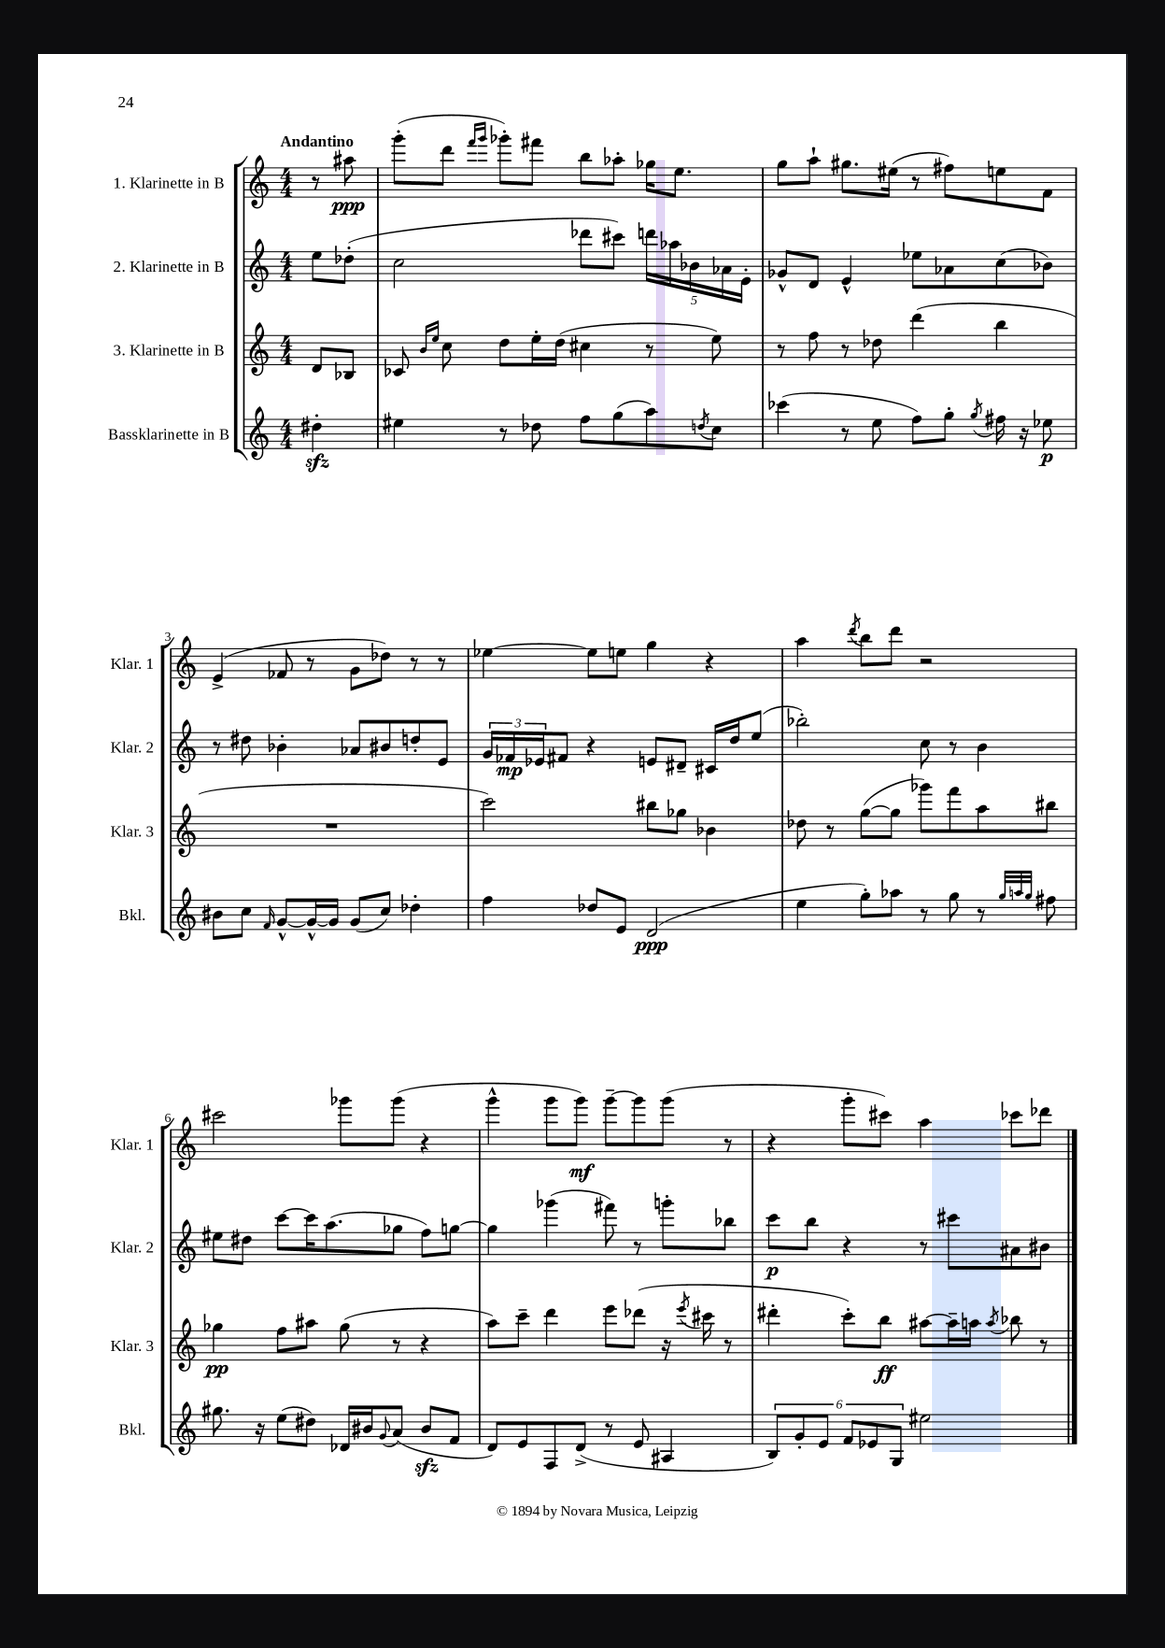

**kern	**kern	**kern	**kern
*staff4	*staff3	*staff2	*staff1
*clefG2	*clefG2	*clefG2	*clefG2
*k[]	*k[]	*k[]	*k[]
*M4/4	*M4/4	*M4/4	*M4/4
4dd#'	8d	8ee	8r
.	8B-	(8dd-'	8aa#
=	=	=	=
4ee#	8c-	2cc	(8ggg'
.	16qqb	.	.
.	16qqee	.	.
.	8cc	.	8ddd
.	.	.	16qqfff
.	.	.	16qqggg
8r	8dd	.	8ggg-')
8dd-	16ee'	.	8fff#
.	(16dd	.	.
8ff	4cc#	8ddd-	8bb
(8gg	.	8ccc#)	8aa-'
8aa)	8r	20ddd	16gg-
.	.	20aa-	.
.	.	.	8.ee
.	.	20b-	.
8qdd	.	.	.
8cc	8ee)	.	.
.	.	20a-	.
.	.	20e'	.
=	=	=	=
(4ccc-	8r	8g-^^	8gg
.	8ff	8d	8aa`
8r	8r	4e^^	8.gg#
8ee	8dd-	.	.
.	.	.	(16ee#
8ff)	(4ddd	8ee-	8r
8gg'	.	8a-	8ff#)
8qgg	.	.	.
16ff#	4bb	(8cc	8ee
16r	.	.	.
8ee-	.	8b-)	8f
=	=	=	=
8b#	1r	8r	(4e^
8cc	.	8dd#	.
16qqf	.	.	.
[8g^^	.	4b-'	8f-
16g^^_	.	.	8r
16g]	.	.	.
(8g	.	8a-	8g
8cc)	.	8b#	8dd-)
4dd-'	.	8dd'	8r
.	.	8e	8r
=	=	=	=
4ff	2ccc)	24g	[4ee-
.	.	24f-	.
.	.	24e-	.
.	.	8f#	.
8dd-	.	4r	8ee-]
8e	.	.	8ee
(2d	8bb#	8e	4gg
.	8gg-	8d#~	.
.	4b-	16c#	4r
.	.	16dd	.
.	.	(8ee	.
=	=	=	=
4ee	8dd-	2bb-')	4aa
.	8r	.	.
.	.	.	8qddd
8gg')	([8gg	.	8bb
8aa-	8gg]	.	8ddd
8r	8ggg-)	8cc	2r
8gg	8fff	8r	.
8r	8aa	4b	.
32qqgg	.	.	.
32qqaa	.	.	.
32qqgg	.	.	.
8ff#	8bb#	.	.
=	=	=	=
8.gg#	4gg-	8ee#	2ccc#
.	.	8dd#	.
16r	.	.	.
(8ee	8ff	[8ccc	.
8dd#)	8aa#	16ccc]	.
.	.	(8.aa	.
16d-	(8gg-	.	8ggg-
16b#	.	.	.
8qqg	.	.	.
(8a	8r	8gg-	(8ggg-
8b#	4r	8ff)	4r
8f	.	[8gg	.
=	=	=	=
8d)	8aa)	4gg]	4ggg^^
8e	8ccc~	.	.
8F	4ddd	(4ggg-	8ggg
(8d^	.	.	8ggg)
8r	8eee	8fff#)	[8ggg~
8e	(8ddd-	8r	8ggg]
4A#	16r	8ggg'	(8ggg
.	8qeee	.	.
.	16ccc#	.	.
.	8r	8bb-	8r
=	=	=	=
12B)	4ddd#'	8ccc	4r
12g'	.	.	.
.	.	8bb	.
12e	.	.	.
12f	8ccc')	4r	8ggg'
12e-	.	.	.
.	8bb	.	8ccc#)
12G	.	.	.
2ee#	[8aa#	8r	4aa
.	16aa#~]	8ccc#	.
.	16aa	.	.
.	8qaa	.	.
.	8bb-	8a#	8ccc-
.	8r	8b#	8ddd-
==	==	==	==
*-	*-	*-	*-
